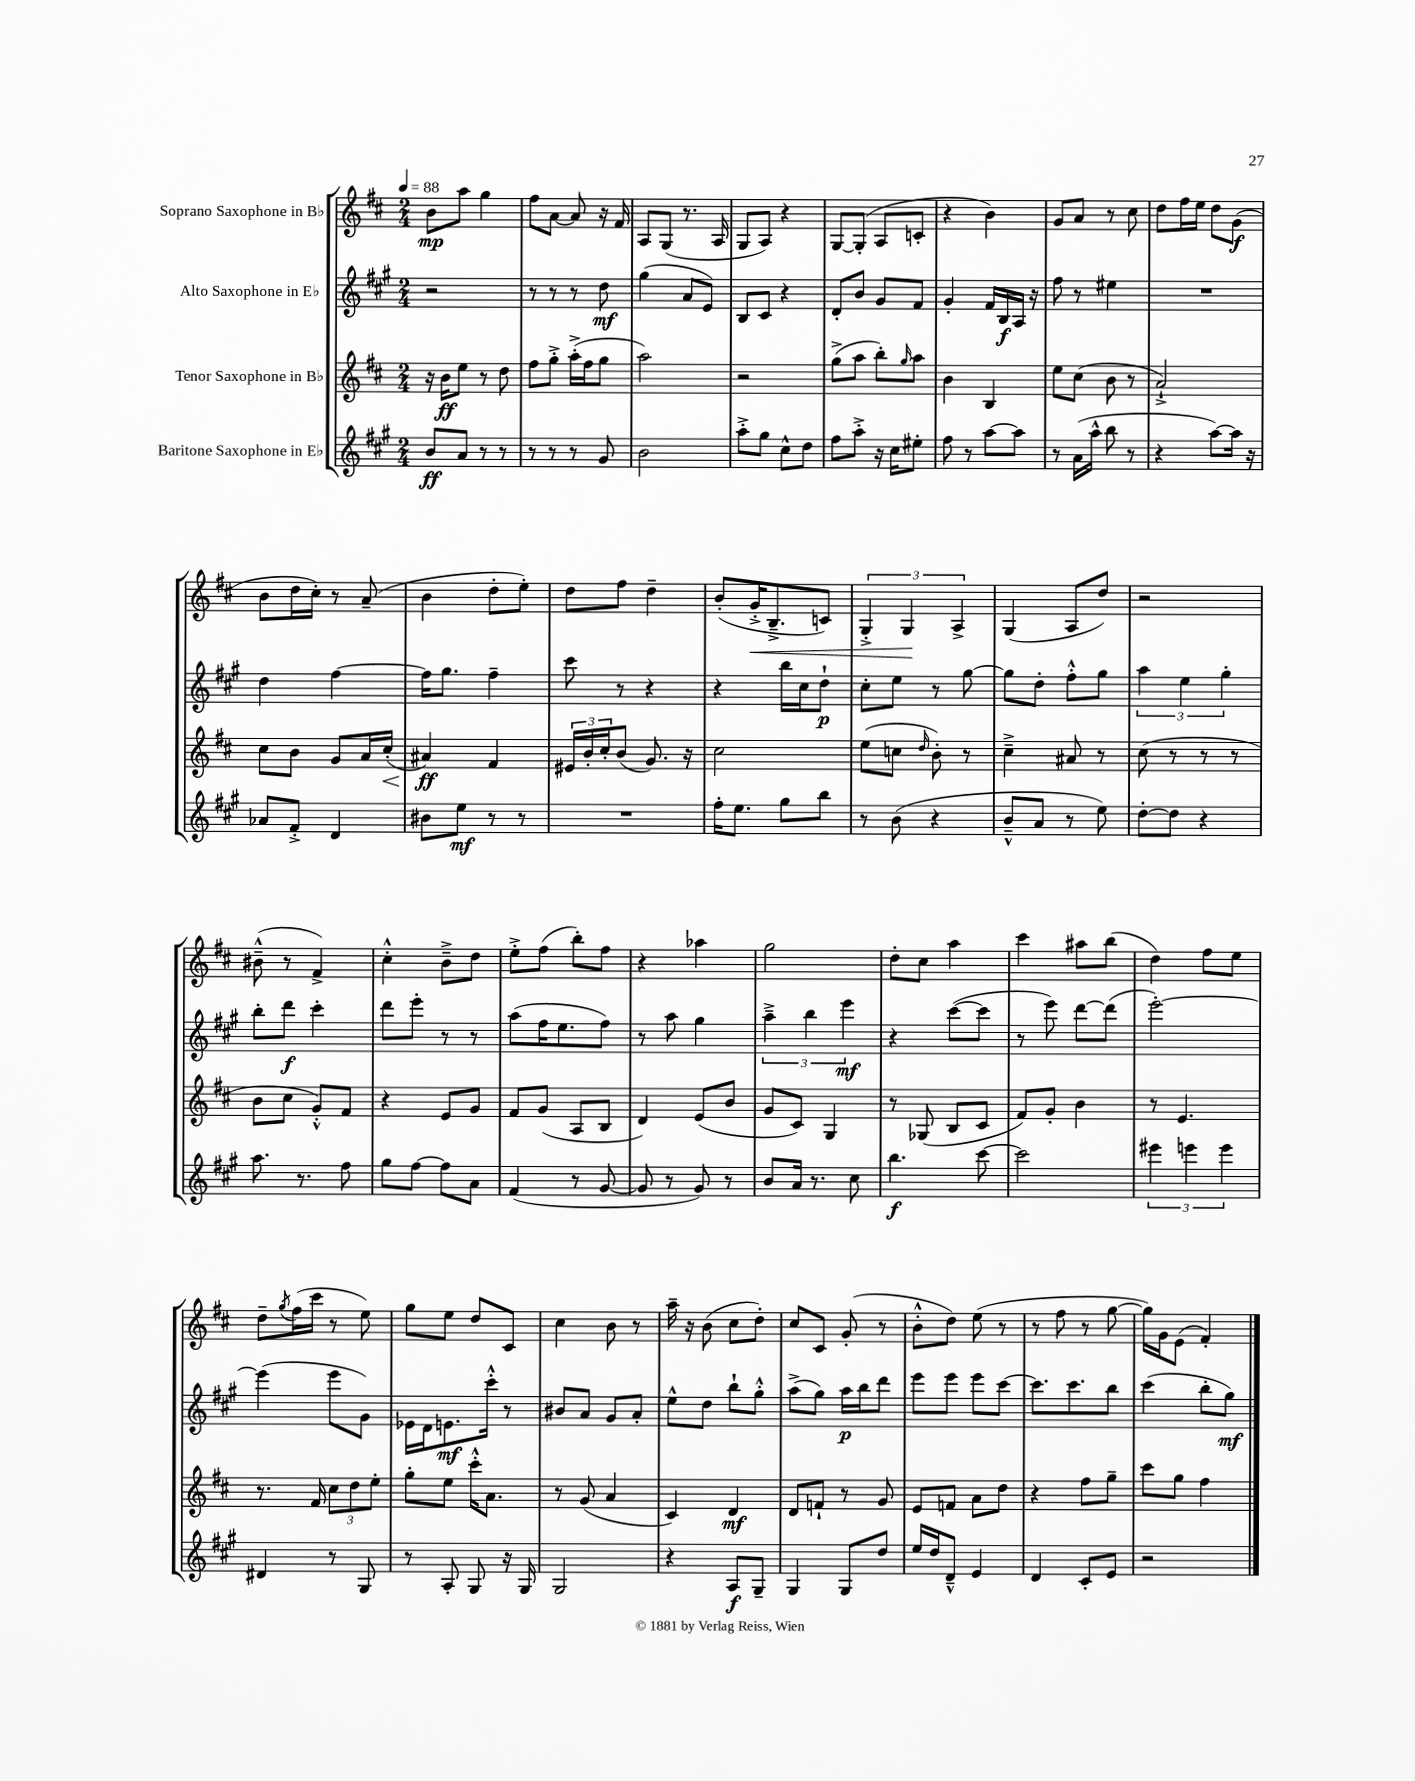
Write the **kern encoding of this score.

**kern	**dynam	**kern	**dynam	**kern	**dynam	**kern	**dynam
*part4	*part4	*part3	*part3	*part2	*part2	*part1	*part1
*staff4	*staff4	*staff3	*staff3	*staff2	*staff2	*staff1	*staff1
*I"Baritone Saxophone in E♭	*	*I"Tenor Saxophone in B♭	*	*I"Alto Saxophone in E♭	*	*I"Soprano Saxophone in B♭	*
*clefG2	*	*clefG2	*	*clefG2	*	*clefG2	*
*k[f#c#g#]	*	*k[f#c#]	*	*k[f#c#g#]	*	*k[f#c#]	*
*M2/4	*	*M2/4	*	*M2/4	*	*M2/4	*
*MM88	*	*MM88	*	*MM88	*	*MM88	*
=1	=1	=1	=1	=1	=1	=1	=1
8b/L	ff	16r	.	2r	.	8b\L	mp
.	.	16b\KL	ff	.	.	.	.
8a/J	.	8ee\J	.	.	.	8aa\J	.
8r	.	8r	.	.	.	4gg\	.
8r	.	8dd\	.	.	.	.	.
=2	=2	=2	=2	=2	=2	=2	=2
8r	.	8ff#\L	.	8r	.	8ff#\L	.
8r	.	8gg'^\J	.	8r	.	[8a\J	.
8r	.	(16aa'^\LL	.	8r	.	8a/]	.
.	.	16ff#\J	.	.	.	.	.
8g#/	.	8gg\J	.	8dd\	mf	16r	.
.	.	.	.	.	.	16f#/	.
=3	=3	=3	=3	=3	=3	=3	=3
2b\	.	2aa\)	.	(4gg#\	.	8A/L	.
.	.	.	.	.	.	(8G/J	.
.	.	.	.	8a/L	.	8.r	.
.	.	.	.	8e/J)	.	.	.
.	.	.	.	.	.	16A/	.
=4	=4	=4	=4	=4	=4	=4	=4
8aa'^\L	.	2r	.	8B/L	.	8G/L	.
8gg#\J	.	.	.	8c#/J	.	8A/J)	.
8cc#^^\L	.	.	.	4r	.	4r	.
8dd\J	.	.	.	.	.	.	.
=5	=5	=5	=5	=5	=5	=5	=5
8ff#\L	.	(8gg^\L	.	8d'/L	.	[8G/L	.
8aa'^\J	.	8aa\J	.	8b/J	.	(8G'/J]	.
16r	.	8bb'\L)	.	8g#/L	.	8A/L	.
16cc#\KL	.	.	.	.	.	.	.
.	.	16qqgg/	.	.	.	.	.
8ee#X'\J	.	8aa\J	.	8f#/J	.	8cn'/J	.
=6	=6	=6	=6	=6	=6	=6	=6
8ff#\	.	4b\	.	4g#'/	.	4r	.
8r	.	.	.	.	.	.	.
[8aa\L	.	4B/	.	16f#/LL	.	4b\)	.
.	.	.	.	16B/	f	.	.
8aa\J]	.	.	.	16A/JJ	.	.	.
.	.	.	.	16r	.	.	.
=7	=7	=7	=7	=7	=7	=7	=7
8r	.	8ee\L	.	8ff#\	.	8g/L	.
(16a\LL	.	(8cc#\J	.	8r	.	8a/J	.
16aa^^\JJ	.	.	.	.	.	.	.
8bb\	.	8b\	.	4ee#X\	.	8r	.
8r	.	8r	.	.	.	8cc#\	.
=8	=8	=8	=8	=8	=8	=8	=8
4r	.	2a`^/)	.	2r	.	8dd\L	.
.	.	.	.	.	.	16ff#\L	.
.	.	.	.	.	.	16ee\JJ	.
[8aa\L)	.	.	.	.	.	8dd\L	.
16aa\Jk]	.	.	.	.	.	(8g\J	f
16r	.	.	.	.	.	.	.
!!LO:LB:g=z
=9	=9	=9	=9	=9	=9	=9	=9
8a-X/L	.	8cc#\L	.	4dd\	.	8b\L	.
8f#'^/J	.	8b\J	.	.	.	16dd\L	.
.	.	.	.	.	.	16cc#'\JJ)	.
4d/	.	8g/L	.	[4ff#\	.	8r	.
.	.	16a/L	.	.	.	(8a~/	.
!	!	!	!LO:HP:b	!	!	!	!
.	.	(16cc#'/JJ	<	.	.	.	.
=10	=10	=10	=10	=10	=10	=10	=10
8b#X\L	.	4a#X/)	ff	16ff#\KL]	.	4b\	.
.	.	.	.	8.gg#\J	.	.	.
8ee\J	mf	.	.	.	.	.	.
8r	.	4f#/	[	4ff#~\	.	8dd'\L	.
8r	.	.	.	.	.	8ee'\J)	.
=11	=11	=11	=11	=11	=11	=11	=11
2r	.	24e#X/LL	.	8ccc#\	.	8dd\L	.
.	.	24b'/	.	.	.	.	.
.	.	24cc#'/J	.	.	.	.	.
.	.	(8b/J	.	8r	.	8ff#\J	.
.	.	8.g/)	.	4r	.	4dd~\	.
.	.	16r	.	.	.	.	.
=12	=12	=12	=12	=12	=12	=12	=12
16ff#'\KL	.	2cc#\	.	4r	.	(8b'/L	.
8.ee\J	.	.	.	.	.	.	.
!	!	!	!	!	!	!	!LO:HP:b
.	.	.	.	.	.	16g'^/K	<
.	.	.	.	.	.	8.B~^/	.
8gg#\L	.	.	.	16bb\LL	.	.	.
.	.	.	.	16cc#\J	.	.	.
8bb\J	.	.	.	8dd`\J	p	8cn/J)	.
=13	=13	=13	=13	=13	=13	=13	=13
8r	.	(8ee\L	.	8cc#'\L	.	6G'^/	.
(8b\	.	8ccn\J	.	8ee\J	.	.	.
.	.	.	.	.	.	6G/	.
.	.	16qqdd/	.	.	.	.	.
4r	.	8b'\)	.	8r	.	.	.
.	.	.	.	.	.	6A^/	[
.	.	8r	.	[8gg#\	.	.	.
=14	=14	=14	=14	=14	=14	=14	=14
8b~^^/L	.	4cc#~^\	.	8gg#\L]	.	(4G/	.
8a/J	.	.	.	8dd'\J	.	.	.
8r	.	8a#X/	.	8ff#'^^\L	.	8A/L	.
8ee\)	.	8r	.	8gg#\J	.	8dd/J)	.
=15	=15	=15	=15	=15	=15	=15	=15
[8dd'\L	.	(8cc#\	.	6aa\	.	2r	.
8dd\J]	.	8r	.	.	.	.	.
.	.	.	.	6ee\	.	.	.
4r	.	8r	.	.	.	.	.
.	.	.	.	6gg#'\	.	.	.
.	.	8r	.	.	.	.	.
!!LO:LB:g=z
=16	=16	=16	=16	=16	=16	=16	=16
8.aa\	.	8b\L	.	8bb'\L	.	(8b#X~^^\	.
.	.	8cc#\J	.	8ddd\J	f	8r	.
8.r	.	.	.	.	.	.	.
.	.	8g'^^/L)	.	4ccc#'\	.	4f#^/)	.
8ff#\	.	8f#/J	.	.	.	.	.
=17	=17	=17	=17	=17	=17	=17	=17
8gg#\L	.	4r	.	8ddd\L	.	4cc#'^^\	.
[8ff#\J	.	.	.	8eee'\J	.	.	.
8ff#\L]	.	8e/L	.	8r	.	8b~^\L	.
8a\J	.	8g/J	.	8r	.	8dd\J	.
=18	=18	=18	=18	=18	=18	=18	=18
(4f#/	.	8f#/L	.	(8aa\L	.	8ee'^\L	.
.	.	(8g/J	.	16ff#\K	.	(8ff#\J	.
.	.	.	.	8.ee\	.	.	.
8r	.	8A/L	.	.	.	8bb'\L)	.
[8g#/	.	8B/J	.	8ff#\J)	.	8ff#\J	.
=19	=19	=19	=19	=19	=19	=19	=19
8g#/]	.	4d/)	.	8r	.	4r	.
8r	.	.	.	8aa\	.	.	.
8g#/)	.	(8e/L	.	4gg#\	.	4aa-X\	.
8r	.	8b/J	.	.	.	.	.
=20	=20	=20	=20	=20	=20	=20	=20
8b/L	.	8g/L	.	6aa~^\	.	2gg\	.
16a/Jk	.	8c#/J)	.	.	.	.	.
.	.	.	.	6bb\	.	.	.
8.r	.	.	.	.	.	.	.
.	.	4G/	.	.	.	.	.
.	.	.	.	6eee\	mf	.	.
8cc#\	.	.	.	.	.	.	.
=21	=21	=21	=21	=21	=21	=21	=21
4.bb\	f	8r	.	4r	.	8dd'\L	.
.	.	(8G-X/	.	.	.	8cc#\J	.
.	.	8B/L	.	([8ccc#\L	.	4aa\	.
[8ccc#\	.	8c#/J	.	8ccc#\J]	.	.	.
=22	=22	=22	=22	=22	=22	=22	=22
2ccc#\]	.	8f#/L)	.	8r	.	4ccc#\	.
.	.	8g'/J	.	8eee\)	.	.	.
.	.	4b\	.	[8ddd\L	.	8aa#X\L	.
.	.	.	.	(8ddd\J]	.	(8bb\J	.
=23	=23	=23	=23	=23	=23	=23	=23
6eee#X\	.	8r	.	[2eee'\)	.	4dd\)	.
.	.	4.e/	.	.	.	.	.
6eeen\	.	.	.	.	.	.	.
.	.	.	.	.	.	8ff#\L	.
6eee\	.	.	.	.	.	.	.
.	.	.	.	.	.	8ee\J	.
!!LO:LB:g=z
=24	=24	=24	=24	=24	=24	=24	=24
4d#X/	.	8.r	.	(4eee\]	.	8dd~\L	.
.	.	.	.	.	.	8qgg/	.
.	.	.	.	.	.	(16ff#\L	.
.	.	16f#/	.	.	.	16ccc#\JJ	.
8r	.	12cc#\L	.	8eee\L	.	8r	.
.	.	12dd\	.	.	.	.	.
8G#/	.	.	.	8g#\J)	.	8ee\)	.
.	.	12ee'\J	.	.	.	.	.
=25	=25	=25	=25	=25	=25	=25	=25
8r	.	8gg'\L	.	16e-X\LL	.	8gg\L	.
.	.	.	.	16d\J	.	.	.
8A'/	.	8ee\J	.	8.en\	mf	8ee\J	.
8G#/	.	16ccc#'^^\KL	.	.	.	8dd/L	.
.	.	8.a\J	.	16ccc#'^^\Jk	.	.	.
16r	.	.	.	8r	.	8c#/J	.
16G#/	.	.	.	.	.	.	.
=26	=26	=26	=26	=26	=26	=26	=26
2G#/	.	8r	.	8b#X/L	.	4cc#\	.
.	.	(8g/	.	8a/J	.	.	.
.	.	4a/	.	8g#/L	.	8b\	.
.	.	.	.	8a'/J	.	8r	.
=27	=27	=27	=27	=27	=27	=27	=27
4r	.	4c#/)	.	8ee^^\L	.	16aa~\	.
.	.	.	.	.	.	16r	.
.	.	.	.	8dd\J	.	(8b\	.
8A/L	f	4d/	mf	8bb`\L	.	8cc#\L	.
8G#~/J	.	.	.	8gg#'^^\J	.	8dd'\J)	.
=28	=28	=28	=28	=28	=28	=28	=28
4G#/	.	8d/L	.	(8aa^\L	.	8cc#/L	.
.	.	8fn`/J	.	8gg#\J)	.	8c#/J	.
8G#/L	.	8r	.	16aa\LL	p	(8g'/	.
.	.	.	.	16bb\J	.	.	.
8dd/J	.	8g/	.	8ddd\J	.	8r	.
=29	=29	=29	=29	=29	=29	=29	=29
16ee/LL	.	8e/L	.	8eee\L	.	8b'^^\L	.
16dd/J	.	.	.	.	.	.	.
8d~^^/J	.	8fn/J	.	8eee\J	.	8dd\J)	.
4e/	.	8a\L	.	8eee\L	.	(8ee\	.
.	.	8dd\J	.	[8ccc#\J	.	8r	.
=30	=30	=30	=30	=30	=30	=30	=30
4d/	.	4r	.	8.ccc#\L]	.	8r	.
.	.	.	.	.	.	8ff#\	.
.	.	.	.	8.ccc#\	.	.	.
8c#'/L	.	8ff#\L	.	.	.	8r	.
8e/J	.	8gg~\J	.	8bb\J	.	[8gg\	.
=31	=31	=31	=31	=31	=31	=31	=31
2r	.	8ccc#\L	.	(4ccc#\	.	16gg\LL])	.
.	.	.	.	.	.	16g\J	.
.	.	8gg\J	.	.	.	(8e\J	.
.	.	4ff#\	.	8bb'\L	.	4f#'/)	.
.	.	.	.	8gg#\J)	mf	.	.
==	==	==	==	==	==	==	==
*-	*-	*-	*-	*-	*-	*-	*-
